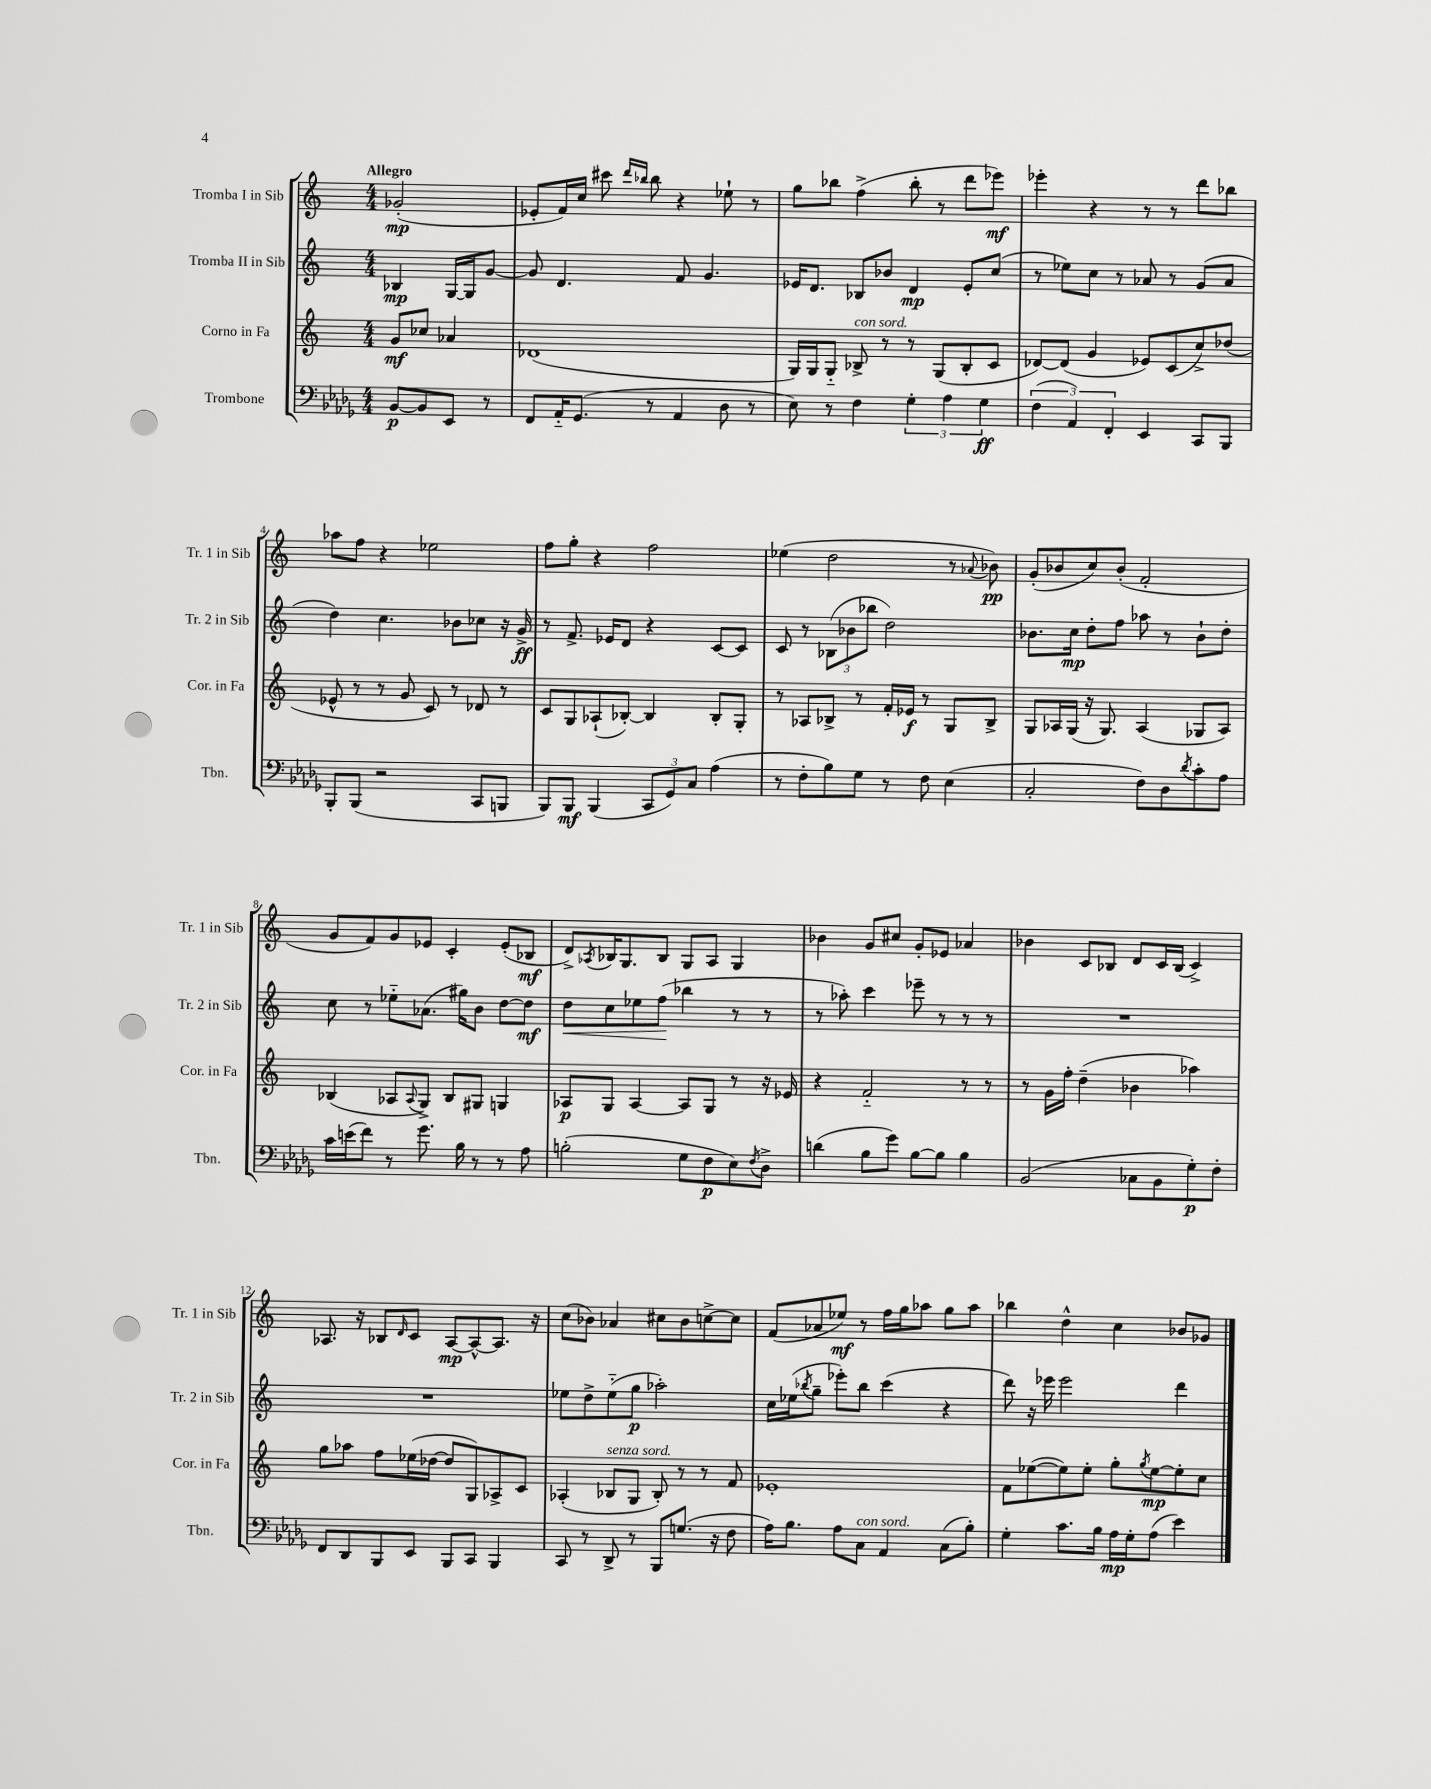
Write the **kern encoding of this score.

**kern	**kern	**kern	**kern
*staff4	*staff3	*staff2	*staff1
*clefF4	*clefG2	*clefG2	*clefG2
*k[b-e-a-d-g-]	*k[]	*k[]	*k[]
*M4/4	*M4/4	*M4/4	*M4/4
[8BB-	8g	4B-	(2g-'
8BB-]	8cc-	.	.
8EE-	4a-	[16G	.
.	.	16G]	.
8r	.	[8g	.
=	=	=	=
8FF	(1d-	8g]	8e-'
16AA-'~	.	4.d	16f)
(8.GG-	.	.	16cc
.	.	.	8ccc#
.	.	.	16qqddd
.	.	.	16qqbb-
8r	.	.	8bb-
4AA-	.	8f	4r
.	.	4.g	.
8D-	.	.	8ee-`
8r	.	.	8r
=	=	=	=
8E-)	16G)	16e-	8gg
.	16G	8.d	.
8r	8G'~	.	8bb-
4F	8B-^	8B-	(4ff^
.	8r	8b-	.
6G-'	8r	4d	8bb-'
.	(8G	.	8r
6A-	.	.	.
.	8B-'	8e-'	8ddd
6G-	.	.	.
.	8c	(8cc	8eee-)
=	=	=	=
(6F	[8d-)	8r	4eee-'
.	(8d-]	8ee-)	.
6AA-)	.	.	.
.	4g	8cc	4r
6FF'	.	.	.
.	.	8r	.
4EE-	8e-)	8a-	8r
.	(8c	8r	8r
8CC	8cc^)	(8g	8ddd
8BBB-	(8dd-	8a-	8bb-
=	=	=	=
8BBB-'	8e-^^	4dd)	8aa-
(8BBB-	8r	.	8ff
2r	8r	4.cc	4r
.	8g	.	.
.	8c)	.	2ee-
.	8r	8b-	.
8CC	8d-	8cc-	.
8BBB	8r	16r	.
.	.	16g^	.
=	=	=	=
8BBB-)	8c	8r	8ff
8BBB-	8G	8.f^	8gg'
(4BBB-	(8A-`	.	4r
.	.	16e-	.
.	[8B-')	8d	.
12CC	4B-]	4r	2ff
12GG-)	.	.	.
12C	.	.	.
(4A-	8B-'	[8c	.
.	8G'	8c]	.
=	=	=	=
8r	8r	8c	(4ee-
8F'	8A-	8r	.
8B-)	8B-^	(12B-	2dd
.	.	12b-	.
8G-	8r	.	.
.	.	12bb-	.
8r	16f'	2dd)	.
.	16e-	.	.
8F	8r	.	.
(4E-	8G	.	8r
.	.	.	8qqa-
.	8B-^	.	8b-)
=	=	=	=
2C'	8G	8.b-	(8g'
.	16A-	.	8b-
.	(16G	16cc	.
.	16r	8dd'	8cc)
.	8.G)	.	.
.	.	8ff	(8b-'
8F)	(4A-	8aa-	2f'
8D-	.	8r	.
8qd-	.	.	.
8c'	8G-	8b-`	.
8A-	8A-)	8dd'	.
=	=	=	=
16c	(4B-	8cc	8g
(16e	.	.	.
8f)	.	8r	8f)
8r	8A-	8ee-'~	8g
.	8qqA-	.	.
8.g-	8G^)	(8.a-	8e-
.	8B-	.	4c'
16B-	.	16gg#)	.
8r	8G#	8b	.
8r	4G	[8dd	(8e-'
8A-	.	8dd]	8B-
=	=	=	=
(2B'	8A-	8dd	8d^)
.	.	.	8qA-
.	8G	8cc	16B-
.	.	.	8.G
.	[4A-	8ee-	.
.	.	(8ff	8B-
8G-	8A-]	4bb-	8G
8F	8G	.	8A-
8E-)	8r	8r	4G
8qF	.	.	.
8D-^	16r	8r	.
.	16e-	.	.
=	=	=	=
(4d	4r	8r	4b-
.	.	8aa-')	.
8B-	2f'~	4ccc	8g
8g-)	.	.	8cc#
[8B-	.	8eee-~	8g'
8B-]	.	8r	8e-
4B-	8r	8r	4a-
.	8r	8r	.
=	=	=	=
(2BB-	8r	1r	4b-
.	16g	.	.
.	16ff'	.	.
.	(4dd~	.	8c
.	.	.	8B-
8C-	4b-	.	8d
8BB-	.	.	16c
.	.	.	(16B-
8G-')	4aa-)	.	4c^)
8F'	.	.	.
=	=	=	=
8FF	8gg	1r	8.A-
8DD-	8aa-	.	.
.	.	.	16r
8BBB-	8ff	.	8B-
.	.	.	16qqd
8EE-	(16ee-	.	8c
.	[16dd-	.	.
8BBB-	8dd-]	.	[8A-
8CC	8G)	.	8A-^^_
4BBB-	8A-^	.	8.A-]
.	8c	.	.
.	.	.	16r
=	=	=	=
8CC	(4A-'	8ee-	(8cc
8r	.	8dd^	8b-)
8DD-^	8B-	(8ee-'~	4a-
8r	8G	8gg	.
8BBB-	8B-')	2aa-')	8cc#
(8.G	8r	.	8b-
.	8r	.	[8cc^
16r	.	.	.
8F	8f	.	8cc]
=	=	=	=
16A-)	1e-'	16cc	(8f
8.B-	.	(16ee-	.
.	.	8qbb-	.
.	.	8gg~	8a-
8A-	.	8eee-')	8ee-)
8C	.	8bb-	8r
4AA-	.	(4ccc	16ff
.	.	.	16gg
.	.	.	8aa-
(8C	.	4r	8gg
8B-')	.	.	8aa-
=	=	=	=
4G-'	8f	8ddd)	4bb-
.	([8ee-	16r	.
.	.	16eee-	.
8.c	8ee-])	2eee-	4dd^^
.	8ee-'	.	.
16B-	.	.	.
16A-	8gg'	.	4cc
16G-'	.	.	.
.	8qgg	.	.
(8A-	[8ee-	.	.
4e-)	8ee-']	4ddd	8b-
.	8cc	.	8g-
==	==	==	==
*-	*-	*-	*-
